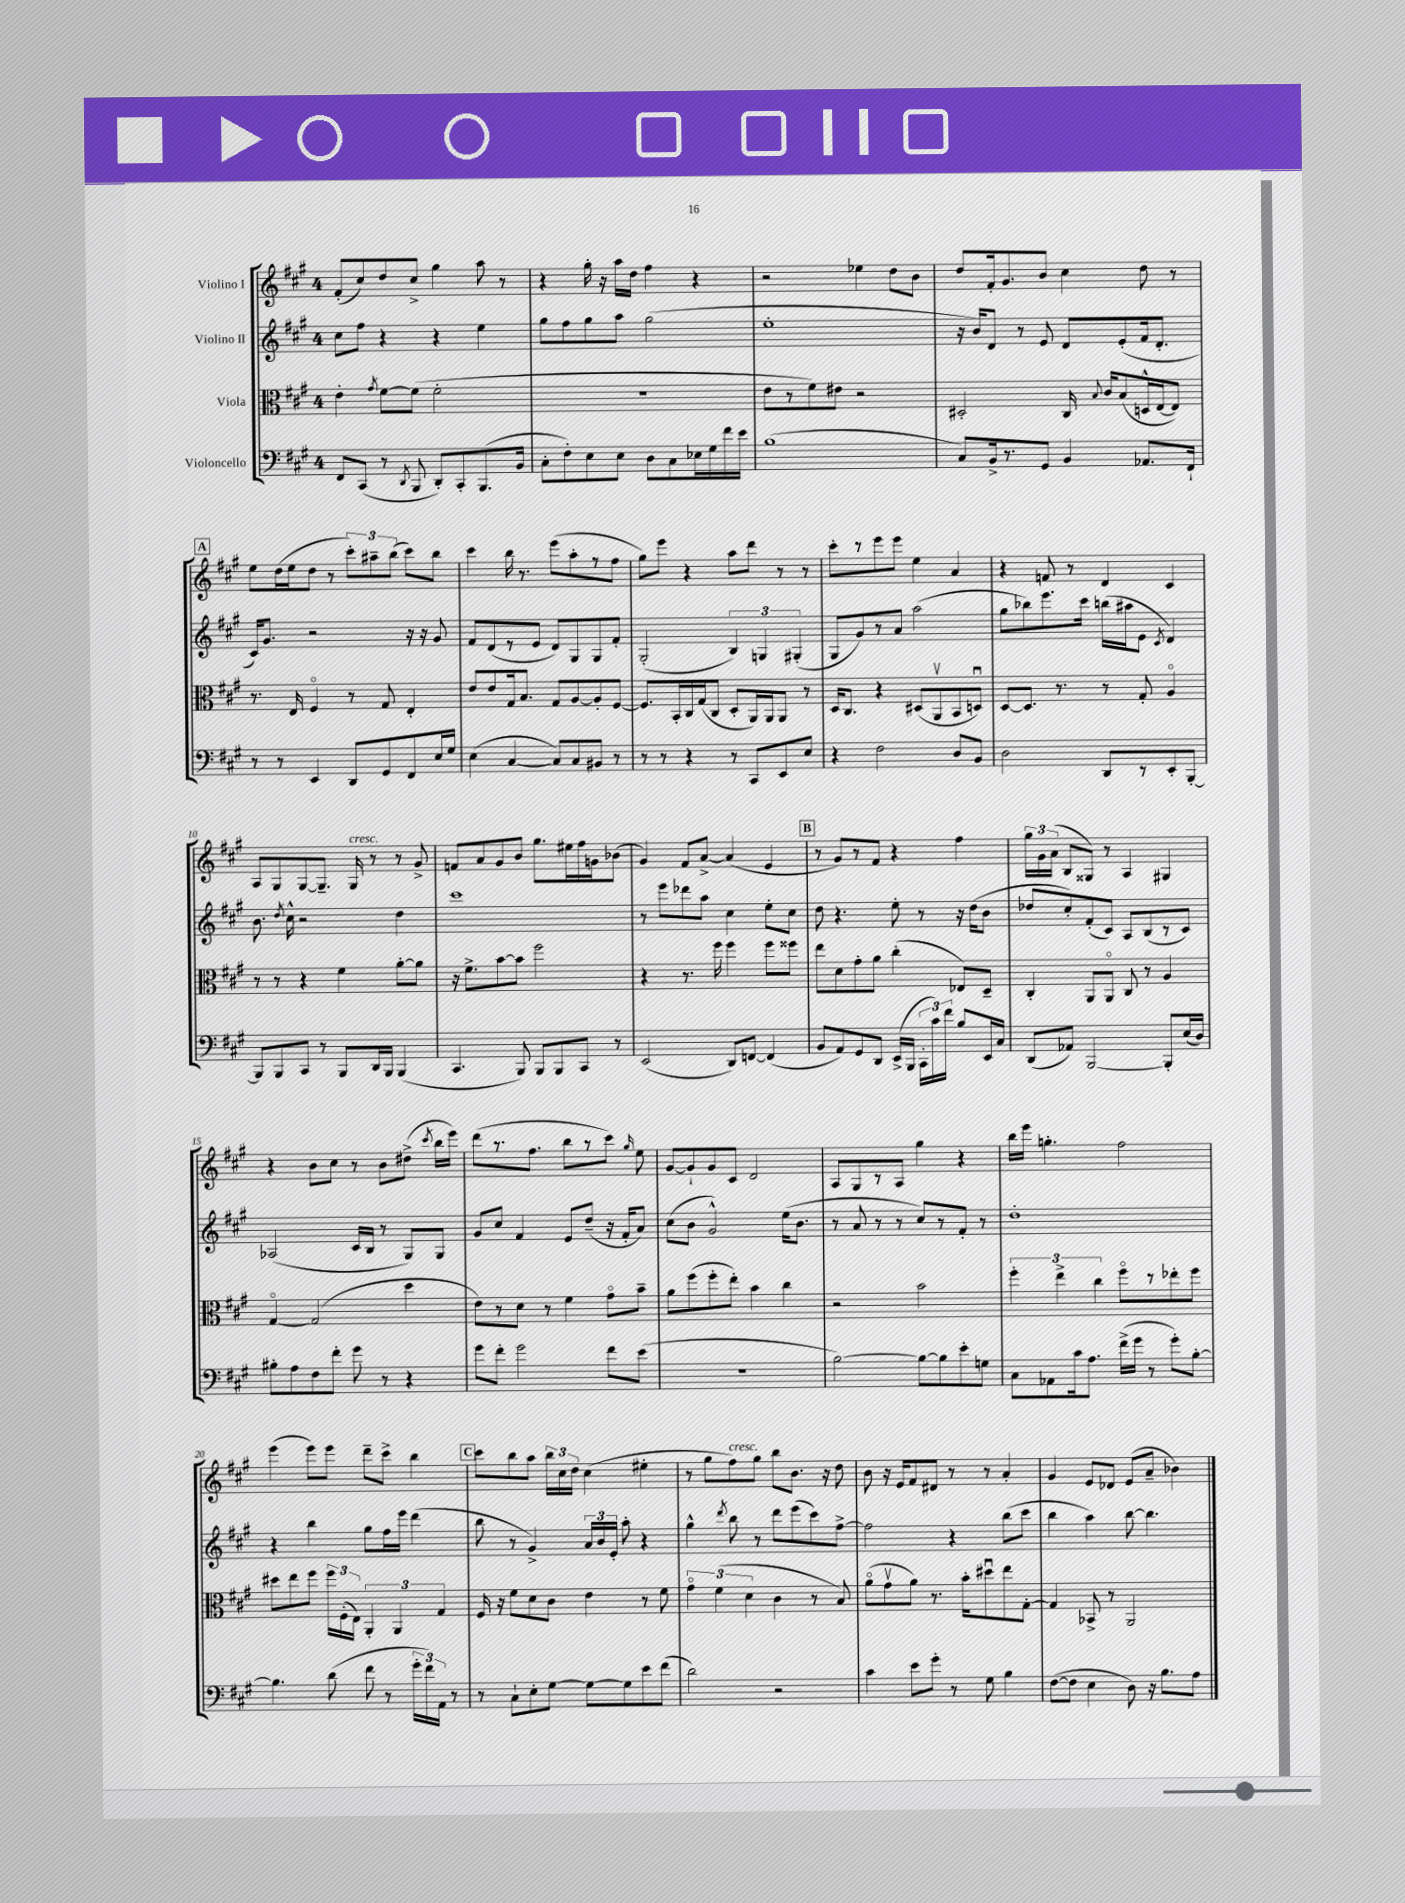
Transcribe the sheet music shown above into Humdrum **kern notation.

**kern	**kern	**kern	**kern
*staff4	*staff3	*staff2	*staff1
*clefF4	*clefC3	*clefG2	*clefG2
*k[f#c#g#]	*k[f#c#g#]	*k[f#c#g#]	*k[f#c#g#]
*M4/4	*M4/4	*M4/4	*M4/4
8FF#	4e'	8cc#	(8f#'
(8CC#	.	8ff#	8cc#)
.	8qg#	.	.
8r	[8f#	4r	8dd
8qDD	.	.	.
8BBB	(8f#]	.	8cc#^
8DD')	2f#'	4r	4gg#
8CC#'	.	.	.
(8.BBB	.	4ee	8aa
.	.	.	8r
16BB	.	.	.
=	=	=	=
8C#'	1r	8gg#	4r
8F#')	.	8ff#	.
8E	.	8gg#	16gg#'
.	.	.	16r
8E	.	8aa	16aa
.	.	.	16dd
8D	.	(2gg#	4ff#
8C#	.	.	.
16E-	.	.	4r
16G#	.	.	.
16f#	.	.	.
16e	.	.	.
=	=	=	=
(1B	8e	1ee'	2r
.	8r	.	.
.	8f#)	.	.
.	8e#	.	.
.	2r	.	4ee-
.	.	.	8dd
.	.	.	8b
=	=	=	=
8C#)	2D#'	16r	8dd
.	.	16b)	.
16BB^	.	8d	16f#'
8.r	.	.	8.g#
.	.	8r	.
8GG#	.	8e	8b
4BB	16C#	8d	4cc#
.	8qqB	.	.
.	16c#	.	.
.	(8B	(8e'	.
8.AA-	16D^^	16f#	8dd
.	[16E	8.d'	.
.	8E])	.	8r
16FF#`	.	.	.
=	=	=	=
8r	8.r	16c#)	8ee
.	.	8.g#	.
8r	.	.	(16dd
.	16E	.	16ee
4EE	4F#o	2r	8dd
.	.	.	8r
8DD	8r	.	12ccc#')
.	.	.	12aa#~
8GG#	8G#	.	.
.	.	.	(12bb
8FF#	4E'	16r	8ccc#)
.	.	16r	.
16E	.	8g#	8bb
16G#	.	.	.
=	=	=	=
(4E	8e	8f#	4ccc#
.	8e	(8d	.
[4C#	16G#	8r	16bb
.	8.B	.	8.r
.	.	8e	.
8C#])	8G#	8d)	(8eee
8C#	[8A	8G#	8aa'
8BB#	8A']	8G#	8r
8r	[8F#	8f#'	8ff#
=	=	=	=
8r	8.F#]	(2G#'	8gg#)
8r	.	.	8eee
.	16BB'	.	.
4r	16C#	.	4r
.	(16G#	.	.
.	8C#	.	.
8r	8D'	6B)	8aa
8CC#	16AA)	.	8ddd
.	.	6G	.
.	16AA	.	.
8EE	8AA	.	8r
.	.	(6G#'	.
8E	8r	.	8r
=	=	=	=
4r	16D	8G#	8ccc#'
.	8.C#	.	.
.	.	8g#)	8r
2F#	4r	8r	8eee
.	.	8a	8eee
.	(8D#	(2aa	4ee
.	8AAv	.	.
8D	8BB	.	4a
8BB	8Du)	.	.
=	=	=	=
2D	[8D	8gg#	4r
.	8.D]	8bb-)	.
.	.	8.eee	8f
.	8.r	.	.
.	.	.	8r
.	.	16ccc#	.
8DD	8r	(16bb	4d
.	.	16aa#	.
8r	8G#'	8e	.
.	.	8qc#	.
8EE'	4Ao	4d)	4c#
[8BBB'	.	.	.
=	=	=	=
8BBB]	8r	8.b	8A
8BBB	8r	.	8G#
.	.	8qdd	.
.	.	16cc#^^	.
8CC#	4r	2r	[8G#
8r	.	.	8.G#~]
8BBB	4f#	.	.
.	.	.	16G#
16DD	.	.	8r
16BBB	.	.	.
(4BBB	[8a'	4dd	8r
.	8a]	.	8g#^
=	=	=	=
4.CC#	16r	1ccc#	8f
.	8.f#^	.	.
.	.	.	8a
.	[8b	.	8g#
8BBB)	8b]	.	8b
8BBB	2ff#	.	8.gg#
8BBB	.	.	.
.	.	.	16ee#
8CC#	.	.	16ff#
.	.	.	16g
8r	.	.	(8b-
=	=	=	=
(2EE	4r	8r	4g#)
.	.	8eee	.
.	8.r	8ddd-	8f#
.	.	8aa	[8a^
.	16ff#	.	.
8DD)	4ff#	4cc#	(4a]
[8FF	.	.	.
(4FF]	8ff#	8ee'	4e
.	8ff##	8cc#	.
=	=	=	=
8BB	8ee	8dd	8r
8AA)	8d	4.r	8g#)
8GG#	8g#'	.	8r
8DD	8a	.	8f#
(16EE^	(4cc#'	8ee'	4r
16BBB	.	.	.
24CC#'	.	8r	.
24c#)	.	.	.
24f#	.	.	.
8B	8E-)	16r	4ff#
.	.	(16dd	.
16EE	8D~	8b	.
16C#	.	.	.
=	=	=	=
(8DD	4C#'	8dd-	24gg#
.	.	.	24g#
.	.	.	(24a
8AA-)	.	8cc#')	8B
[2BBB	8AA	(8f#'	8G##)
.	8AAo	8c#)	8r
.	8C#	8A	4A
.	8r	(8B	.
8BBB']	4A	8r	4G#
(16E	.	8c#)	.
16D)	.	.	.
=	=	=	=
8B#'	[4G#o	(2A-	4r
8A	.	.	.
8F#	(2G#]	.	8b
8f#'	.	.	8cc#
8g#	.	16c#	8r
.	.	16B	.
8r	.	8r	8b
4r	4dd	8G#)	(8dd#^
.	.	.	8qccc#
.	.	8G#	16bb
.	.	.	16eee)
=	=	=	=
8g#	8e)	8g#	(8ddd
8f#'	8r	8cc#	8.r
2g#	8d	4f#	.
.	.	.	8.ff#
.	8r	.	.
.	4f#	8e	8bb
.	.	(8dd~	8r
8f#	8g#o	16r	8ccc#)
.	.	16f#'	.
.	.	.	16qqgg#
(8e	8b~	8a)	8ee
=	=	=	=
1r	8a	(8cc#	[8g#
.	(8ff#	8b	8g#`]
.	8ff#'	2g#^^)	8g#
.	8ee')	.	8c#
.	4b	.	2d
.	4cc#	(16ee	.
.	.	8.b	.
=	=	=	=
[2B)	2r	8r	8A
.	.	8a	8G#
.	.	8r	8r
.	.	8r	8A
8B_	2b	8cc#)	4gg#
8B]	.	8r	.
8e'	.	8f#'	4r
8G	.	8r	.
=	=	=	=
8C#	6ff#'	1dd'	16bb
.	.	.	16eee
8AA-	.	.	4.gg'
.	6ee^	.	.
16c#	.	.	.
8.A	.	.	.
.	6cc#	.	.
(16f#^	8ff#o	.	2ff#
16g#	.	.	.
8r	8r	.	.
8g#')	8ee-'	.	.
[8B'	8ff#	.	.
=	=	=	=
4.B]	8dd#	4r	(4eee
.	8ee	.	.
.	8ff#	4bb	8eee)
(8d	24ff#	.	8eee
.	(24F#'	.	.
.	24E)	.	.
8f#	6AA'	8gg#	8ddd~
8r	.	16ff#	8ccc#^
.	6AA	.	.
.	.	16eee	.
24g#'	.	(4ddd	4bb
24f#)	.	.	.
24AA	6G#	.	.
8r	.	.	.
=	=	=	=
8r	16F#	8bb	8ccc#
.	16r	.	.
8C#`	8f#	8r	8bb
8E'	8d	4g#^)	8aa
[8G#	8c#	.	24bb
.	.	.	24cc#
.	.	.	24dd
8G#_	4e	24a	(4cc#
.	.	24b	.
.	.	24e'	.
8G#]	.	8aa'	.
8e	8r	4r	4ee#'
(8f#	8f#	.	.
=	=	=	=
2d)	6g#o	4gg#^^	8r
.	.	.	8gg#
.	(6f#	.	.
.	.	8qddd	.
.	.	8bb	8ff#)
.	6d	.	.
.	.	8r	8gg#
2r	4c#	8ddd	8bb
.	.	(8eee	8.b
.	8r	8ccc#)	.
.	.	.	16r
.	8B)	[8ff#^	8dd
=	=	=	=
4c#	(8ao	2ff#]	8b
.	8g#v	.	16r
.	.	.	16e
8e	8a)	.	8f#
8g#'	8.r	.	8d#
8r	.	4r	8r
.	16b'	.	.
8G#	8dd#u	.	8r
4B	8ee	(8bb	4a'
.	[8G#'	8ccc#	.
=	=	=	=
([8F#	4G#]	4bb	4g#
8F#]	.	.	.
4E	8BB-^	4aa)	8e
.	8r	.	8d-
8D)	2AA	[8bb	(8e
16r	.	4.bb]	8a~
8.B	.	.	.
.	.	.	4b-)
8A	.	.	.
==	==	==	==
*-	*-	*-	*-
